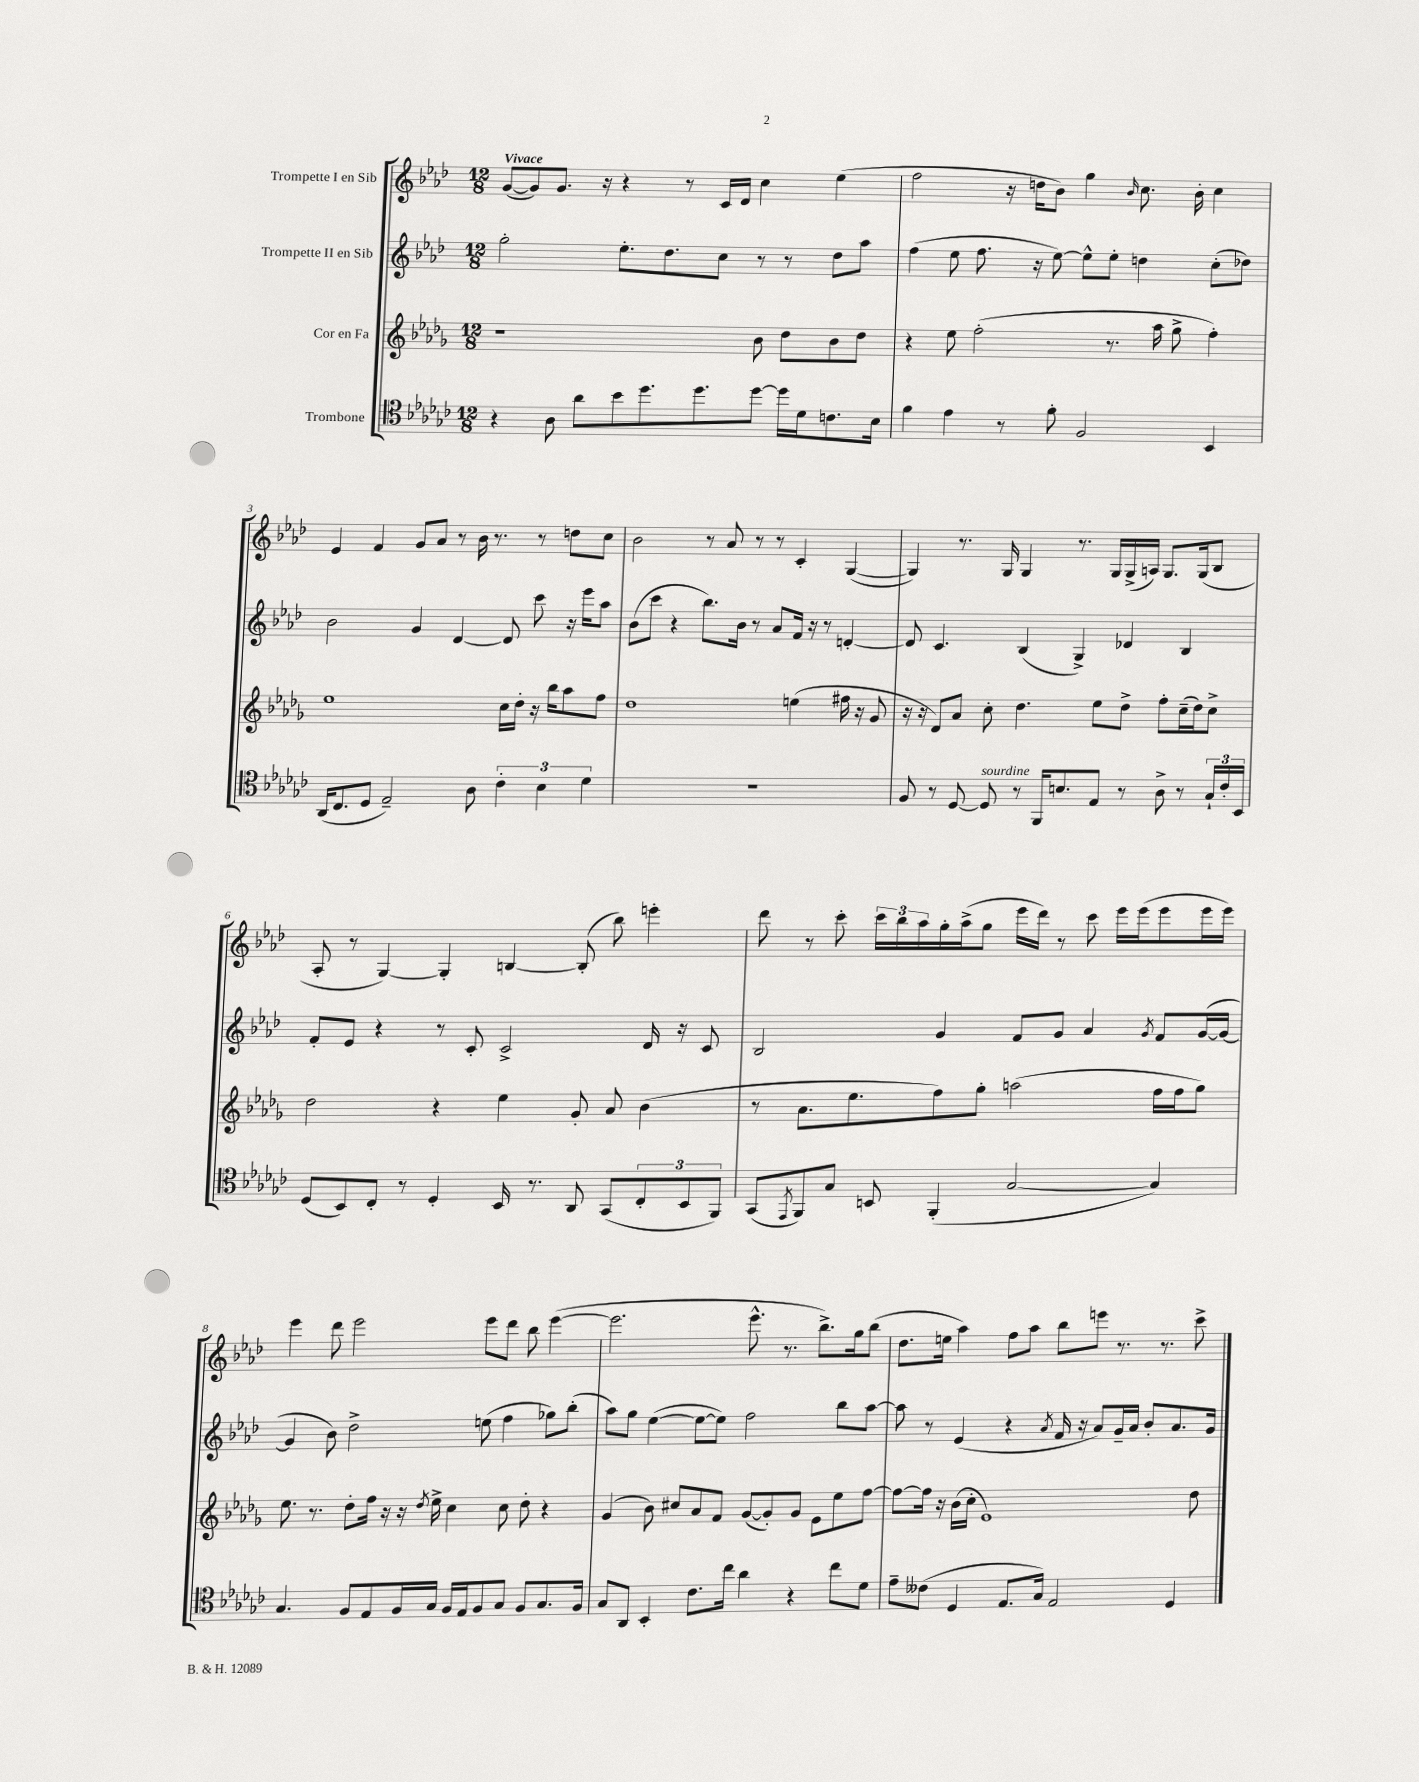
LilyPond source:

<<
\new StaffGroup <<
\new Staff = "s0" \with { instrumentName = "Trompette I en Sib" } {
    \clef treble \key aes \major \numericTimeSignature \time 12/8 \tempo "Vivace"
    g'8~( g'8) g'8. r16 r4 r8 c'16 des'16 c''4 ees''4( |
    f''2 r16 d''16 bes'8) g''4 \grace { bes'16 } c''8. bes'16-. c''4 |
    ees'4 f'4 g'8 aes'8 r8 bes'16 r8. r8 d''8 c''8 |
    bes'2 r8 aes'8 r8 r8 c'4-. g4~( |
    g4) r8. g16 g4 r8. g16 g16->( a16) g8. g16( bes8 |
    aes8-. r8 g4~) g4-. b4~ b8-.( bes''8) e'''4-. |
    des'''8 r8 c'''8-. \tuplet 3/2 { c'''16 bes''16 aes''16 } g''16-. aes''16->( g''8 ees'''16 des'''16) r8 c'''8 ees'''16 ees'''16( ees'''8 ees'''16 ees'''16) |
    ees'''4 des'''8 ees'''2 ees'''8 des'''8 bes''8 ees'''4~( |
    ees'''2. ees'''8.-^ r8. bes''8.->) g''16 bes''8( |
    des''8. e''16 aes''4) f''8 aes''8 bes''8 e'''8 r8. r8. c'''8-> \bar "|." |
}
\new Staff = "s1" \with { instrumentName = "Trompette II en Sib" } {
    \clef treble \key aes \major \numericTimeSignature \time 12/8
    g''2-. ees''8.-. des''8. c''8 r8 r8 des''8 aes''8 |
    f''4( ees''8 f''8. r16 ees''8~) ees''8-^ ees''8-. d''4 c''8-.( des''8) |
    bes'2 g'4 des'4~ des'8 c'''8 r16 ees'''16 aes''8 |
    bes'8( c'''8 r4 bes''8.) bes'16 r8 aes'8 f'16 r16 r8 d'4~-. |
    d'8 c'4. bes4( g4->) des'4 bes4 |
    f'8-. ees'8 r4 r8 c'8-. c'2-> des'16 r16 c'8 |
    bes2 g'4 f'8 g'8 aes'4 \acciaccatura { g'8 } f'8 g'16~( g'16~ |
    g'4 bes'8) des''2-> e''8( f''4 ges''8) bes''8-.( |
    aes''8) g''8 ees''4~( ees''8~ ees''8) f''2 bes''8 aes''8~ |
    aes''8 r8 ees'4( r4 \acciaccatura { aes'8 } f'16 r16 aes'8) g'16-- aes'16 bes'8-. aes'8. g'16 \bar "|." |
}
\new Staff = "s2" \with { instrumentName = "Cor en Fa" } {
    \clef treble \key des \major \numericTimeSignature \time 12/8
    r1 bes'8 des''8 bes'8 des''8 |
    r4 ees''8 f''2-.( r8. aes''16 ges''8-> f''4-.) |
    ees''1 c''16 des''16-. r16 bes''16 aes''8 f''8 |
    des''1 e''4( fis''16 r16 ges'8 |
    r16 r16 des'8) aes'8 c''8-. des''4. ees''8 des''8-> f''8-. c''16--( des''16) c''8-> |
    des''2 r4 ees''4 ges'8-. aes'8 bes'4( |
    r8 aes'8. ees''8. f''8) ges''8-. a''2( f''16 f''16 ges''8) |
    ees''8. r8. des''8-. f''16 r16 r16 \acciaccatura { des''8 } ees''16-> c''4 c''8 des''8-. r4 |
    ges'4( bes'8) cis''8 aes'8 f'8 ges'8~( ges'8-.) ges'8 ees'8 ees''8 f''8~ |
    f''8~ f''16 r16 bes'16( c''16-. ees'1) des''8 \bar "|." |
}
\new Staff = "s3" \with { instrumentName = "Trombone" } {
    \clef tenor \key ges \major \numericTimeSignature \time 12/8
    r4 aes8 aes'8 bes'8 des''8. des''8. des''8~ des''16 des'16 c'8. bes16 |
    f'4 ees'4 r8 f'8-. f2 bes,4 |
    aes,16( ces8. des8 ees2--) aes8 \tuplet 3/2 { ces'4-. bes4 des'4 } |
    R1. |
    f8 r8 des8~ des8^\markup { \italic "sourdine" } r8 f,16 b8. ees8 r8 aes8-> r8 \tuplet 3/2 { ges16-! ces'16-. bes,16 } |
    des8( bes,8) ces8-. r8 des4-. bes,16 r8. aes,8 ges,8( \tuplet 3/2 { ces8-. bes,8 f,8) } |
    ges,8( \acciaccatura { ees,8 } f,8) ges8 b,8 f,4-.( ges2~ ges4) |
    ges4. f8 ees8 f16 ges16 f16 ees16 f8 ges8 f8 ges8. f16 |
    ges8 aes,8 bes,4-. ces'8. ces''16 aes'4 r4 ces''8 des'8 |
    ees'8-- ceses'8( des4 ees8. ges16) ees2 des4 \bar "|." |
}
>>
>>
